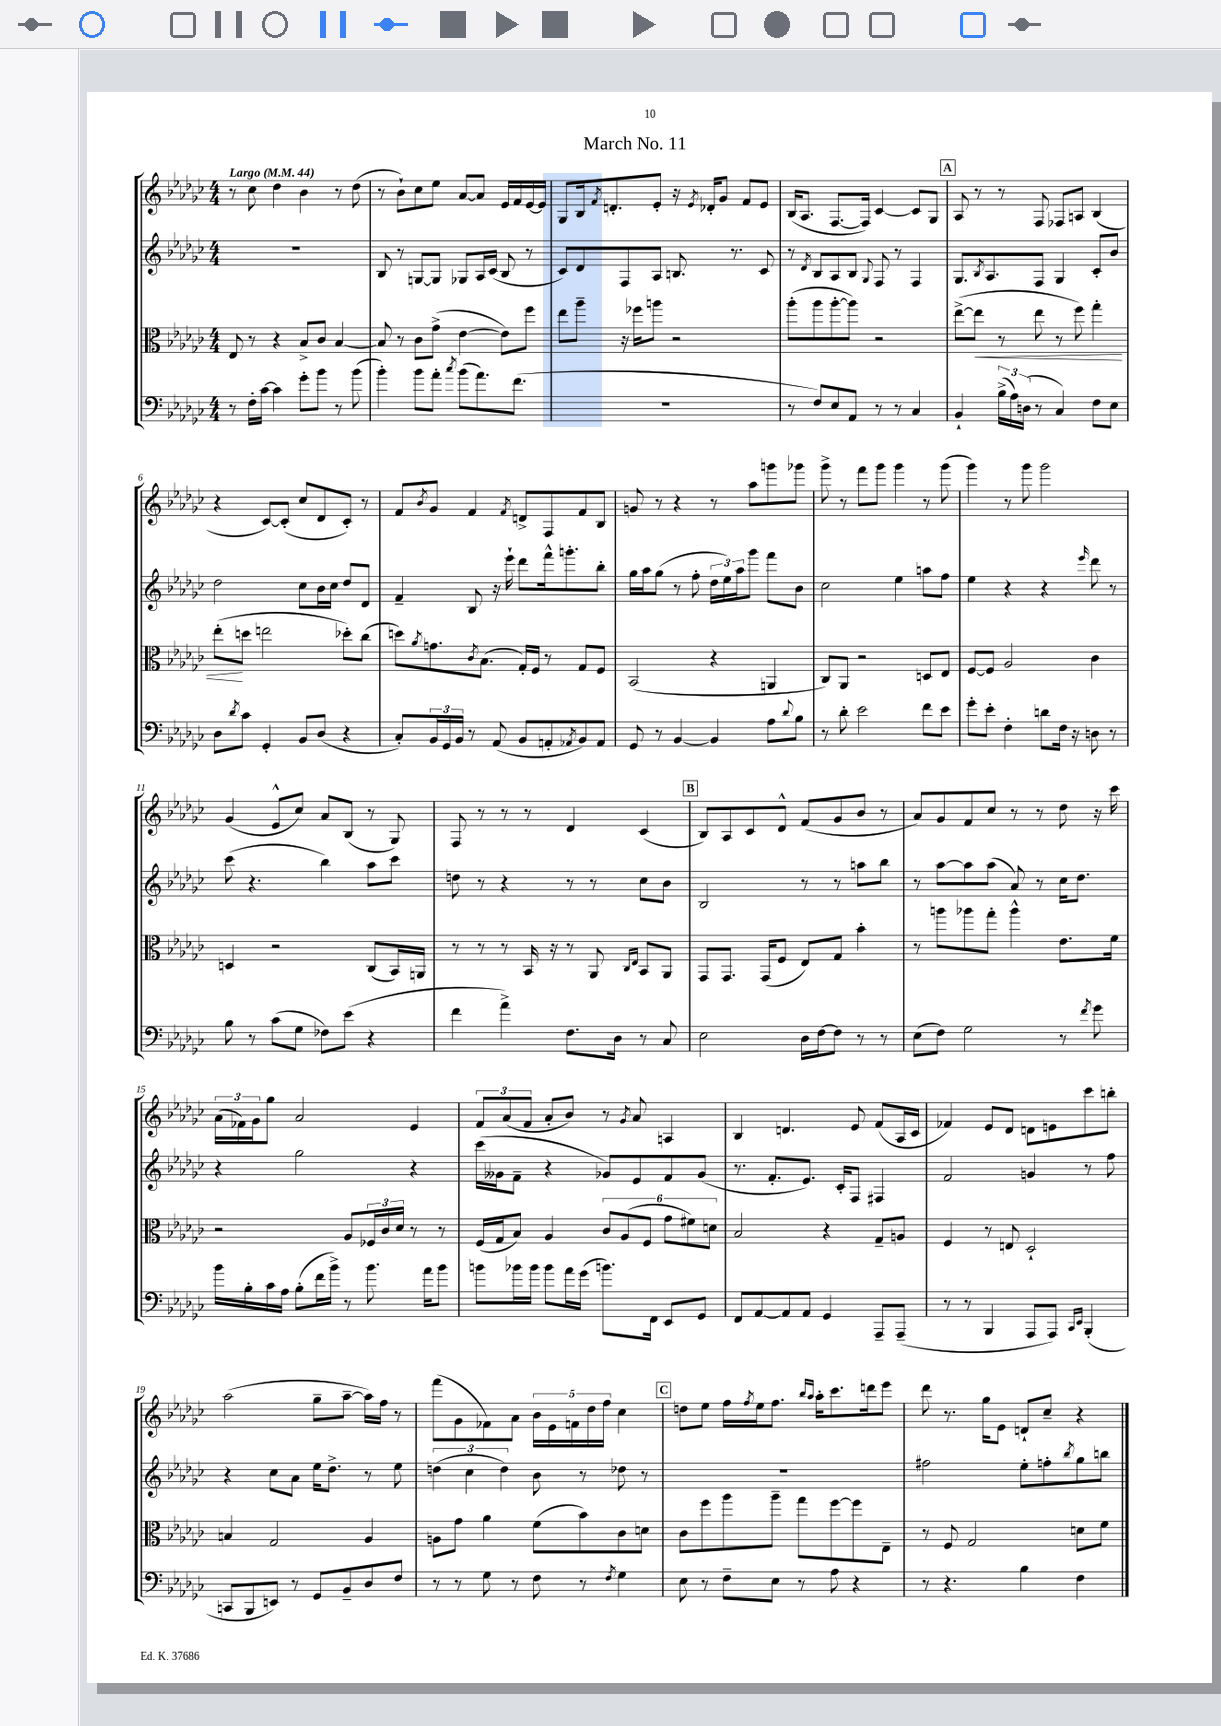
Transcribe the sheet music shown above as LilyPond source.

\header { title = "March No. 11" }
<<
\new StaffGroup <<
\new Staff = "s0" {
    \clef treble \key ges \major \numericTimeSignature \time 4/4 \tempo "Largo" 4 = 44
    r8 ces''8 des''4 bes'4 r8 des''8( |
    r8 bes'8-!) ces''8 ees''8 aes'8~ aes'8 ees'16 f'16 ees'16~ ees'16 |
    ges8 bes16 \acciaccatura { f'8 } d'8.-. ees'8-. r16 \acciaccatura { ees'8 } des'16-. ges'8 f'8 ees'8 |
    bes16( aes8. f8.~ f16) ces'4~ ces'8 ges8 |
    \mark \markup { \box "A" } aes8 r8 r8 f8 fes8 a8 bes4( |
    r4 ces'8~) ces'8-.( ces''8 des'8 ces'8-.) r8 |
    f'8 \acciaccatura { bes'8 } ges'8 f'4 \acciaccatura { f'8 } d'8-> f8 f'8 bes8 |
    g'8 r8 r4 r8 aes''8 g'''8 ges'''8 |
    ges'''8-> r8 f'''8 ges'''8 ges'''4 r8 ges'''8( |
    ges'''4) r8 ges'''8 ges'''2 |
    ges'4( ees'8-^ ces''8) aes'8 bes8( r8 ges8) |
    f8 r8 r8 r8 des'4 ces'4( |
    \mark \markup { \box "B" } bes8) aes8 ces'8 des'8-^ f'8( ges'8 bes'8 r8 |
    aes'8) ges'8 f'8 ces''8 r8 r8 des''8 r16 ces'''16 |
    \tuplet 3/2 { aes'16( fes'16) ges'16 } ges''8 aes'2 ees'4 |
    \tuplet 3/2 { f'8 aes'8( f'8 } aes'8-. bes'8) r8 \acciaccatura { ges'8 } aes'8 a4 |
    bes4 d'4. ees'8 f'8( aes16 ces'16 |
    fes'4) ees'8 des'8 d'8 e'8 ces'''8 b''8-. |
    aes''2( ges''8-- aes''8~-- aes''16) f''16 r8 |
    f'''8( ges'8 fes'8) aes'8 \tuplet 5/4 { bes'16 ees'16 f'16 des''16 f''16 } ces''4 |
    \mark \markup { \box "C" } d''8 ees''8 f''16 \acciaccatura { f''8 } ees''16 f''8. \grace { bes''16 aes''16 } aes''16-. ces'''8. d'''16 ees'''8 |
    des'''8 r8. ges''16 ees'8 d'8-! ces''8-- r4 \bar "|." |
}
\new Staff = "s1" {
    \clef treble \key ges \major \numericTimeSignature \time 4/4
    R1 |
    bes8 r8 g8~ g8 ges8 aes16 ces'16( bes8 r8 |
    ces'8) des'8 f8 aes8 b8. r8. ces'8 |
    r8 \acciaccatura { des'8 } bes8 aes8 bes8 \appoggiatura { ges8 } f8 r8 f4 |
    \mark \markup { \box "A" } ges8. \acciaccatura { bes8 } aes8. f8 ges4 ces'8-. bes'8 |
    des''2 ces''8 bes'16 ces''16 des''8 des'8 |
    f'4-- bes8 r16 ees'''16-! des'''8 f'''16-^ g'''8.-. bes''8-. |
    ges''16 aes''16 ges''8( r8 f''8-. \tuplet 3/2 { des''16 ees''16) aes''16 } ges'''8 f'''8 bes'8 |
    ces''2 ees''4 a''8 f''8 |
    ees''4 r4 r4 \grace { ees'''16 } des'''8 r8 |
    ces'''8( r4. bes''4) aes''8 ces'''8 |
    d''8 r8 r4 r8 r8 ces''8 bes'8 |
    \mark \markup { \box "B" } bes2 r8 r8 a''8 bes''8 |
    r8 aes''8~ aes''8 aes''8( aes'8) r8 ces''16 des''8. |
    r4 ges''2 r4 |
    ces'''16( geses'16 f'8-- r4 ges'8) ees'8 f'8 ges'8( |
    r8. f'8.-. ees'8.) ces'16-. f8 fis4 |
    f'2 g'4 r8 f''8 |
    r4 ces''8 aes'8 ees''16 des''8.-> r8 ees''8 |
    \tuplet 3/2 { d''4( ces''4 d''4) } bes'8 r8 des''8 r8 |
    \mark \markup { \box "C" } R1 |
    fis''2 ees''8-. f''8-. \acciaccatura { bes''8 } ges''8 b''8 \bar "|." |
}
\new Staff = "s2" {
    \clef alto \key ges \major \numericTimeSignature \time 4/4
    ees8 r8 r4 bes8-> ces'8 bes4~ |
    bes8 r8 ces'8 ges'8->( ees'4~ ees'8) f''8 |
    ees''8 aes''8-- r16 fes''16 a''8 r2 |
    aes''8-.( aes''8 aes''8~-. aes''8) r2 |
    \mark \markup { \box "A" } ees''8~->( ees''8\< r8 ees''8 r8 f''8) ges''4-. |
    ees''8-.\!( d''8 e''2 des''8-.) ces''8( |
    d''8) \acciaccatura { aes'8 } g'8. \acciaccatura { ces'8 } bes8.( ges16-.) f16 r8 ges8 f8 |
    bes,2( r4 a,4 |
    ces8) aes,8 r2 d8 ees8 |
    f8~ f8 aes2 ces'4 |
    d4 r2 ces8( bes,16) a,16 |
    r8 r8 r8 bes,16 r16 r8 aes,8 \grace { ces16 ees16 } bes,8 aes,8 |
    \mark \markup { \box "B" } ges,8 ges,8. ges,16( f8 ees8) ges8 bes'4-. |
    r8 a''8 aes''8 ges''8-. aes''4-^ ees'8. f'16 |
    r2 aes8 \tuplet 3/2 { fes16 ces'16 des'16 } r8 r8 |
    f16( ges16 bes8) aes4 \tuplet 6/4 { ces'8 aes8( f8 ges'8 fis'8) d'8 } |
    bes2 r4 ges8-- a8 |
    f4 r8 e8 des2-! |
    b4 ges2 aes4 |
    a8 ges'8 aes'4 f'8( bes'8) ces'8 d'8 |
    \mark \markup { \box "C" } ces'8 f''8 aes''8 aes''8-- ges''8 f''8~ f''8 ees8-- |
    r8 f8 ges2 d'8 f'8 \bar "|." |
}
\new Staff = "s3" {
    \clef bass \key ges \major \numericTimeSignature \time 4/4
    r8 f16-. ces'16~ ces'4 ges'8-. bes'8 r8 bes'8( |
    bes'4-.) bes'8 aes'8-. \acciaccatura { ces''8 } bes'8( aes'8.) f'8.( |
    R1 |
    r8 f8) ees8 aes,8 r8 r8 ces4 |
    \mark \markup { \box "A" } bes,4-! \tuplet 3/2 { bes16->( aes16) d16( } r8 ces4) f8 ees8 |
    des8 \acciaccatura { des'8 } ces'8 ges,4-. bes,8 des8( r4 |
    ces8-.) \tuplet 3/2 { bes,16 ges,16 bes,16 } r8 aes,8( bes,8 a,8-. \acciaccatura { aes,8 } bes,8) aes,8 |
    ges,8 r8 bes,4~ bes,4 aes8 \appoggiatura { des'8 } bes8 |
    r8 des'8-. ees'2 f'8 ees'8 |
    ges'8-. ees'8-. f4-. d'8 f16 r16 d8 r8 |
    bes8 r8 ces'8( ges8 fes8) ees'8( r4 |
    f'4 aes'4->) f8. des16 r8 ces8 |
    \mark \markup { \box "B" } ees2 des16 f16~ f8 r8 r8 |
    ees8( f8) ges2 r8 \acciaccatura { f'8 } ges'8 |
    bes'16 bes16-. ces'16 aes16 bes8-.( f'16 bes'16->) r8 bes'8. aes'16 bes'8 |
    b'8 bes'16 bes'16 bes'8 aes'16 ges'16( b'8.) f,16 ees,8 ges,8 |
    f,8 aes,8~ aes,8 aes,8 ges,4 aes,,8-- aes,,8--( |
    r8 r8 bes,,4 aes,,8 aes,,8) \grace { ces,16 ees,16 } bes,,4-.( |
    c,8 bes,,8 e,8) r8 ges,8 bes,8-- des8 f8 |
    r8 r8 ges8 r8 f8 r8 \acciaccatura { f8 } ges4 |
    \mark \markup { \box "C" } ees8 r8 f8-- ees8 r8 aes8 r4 |
    r8 r4. bes4 f4 \bar "|." |
}
>>
>>
